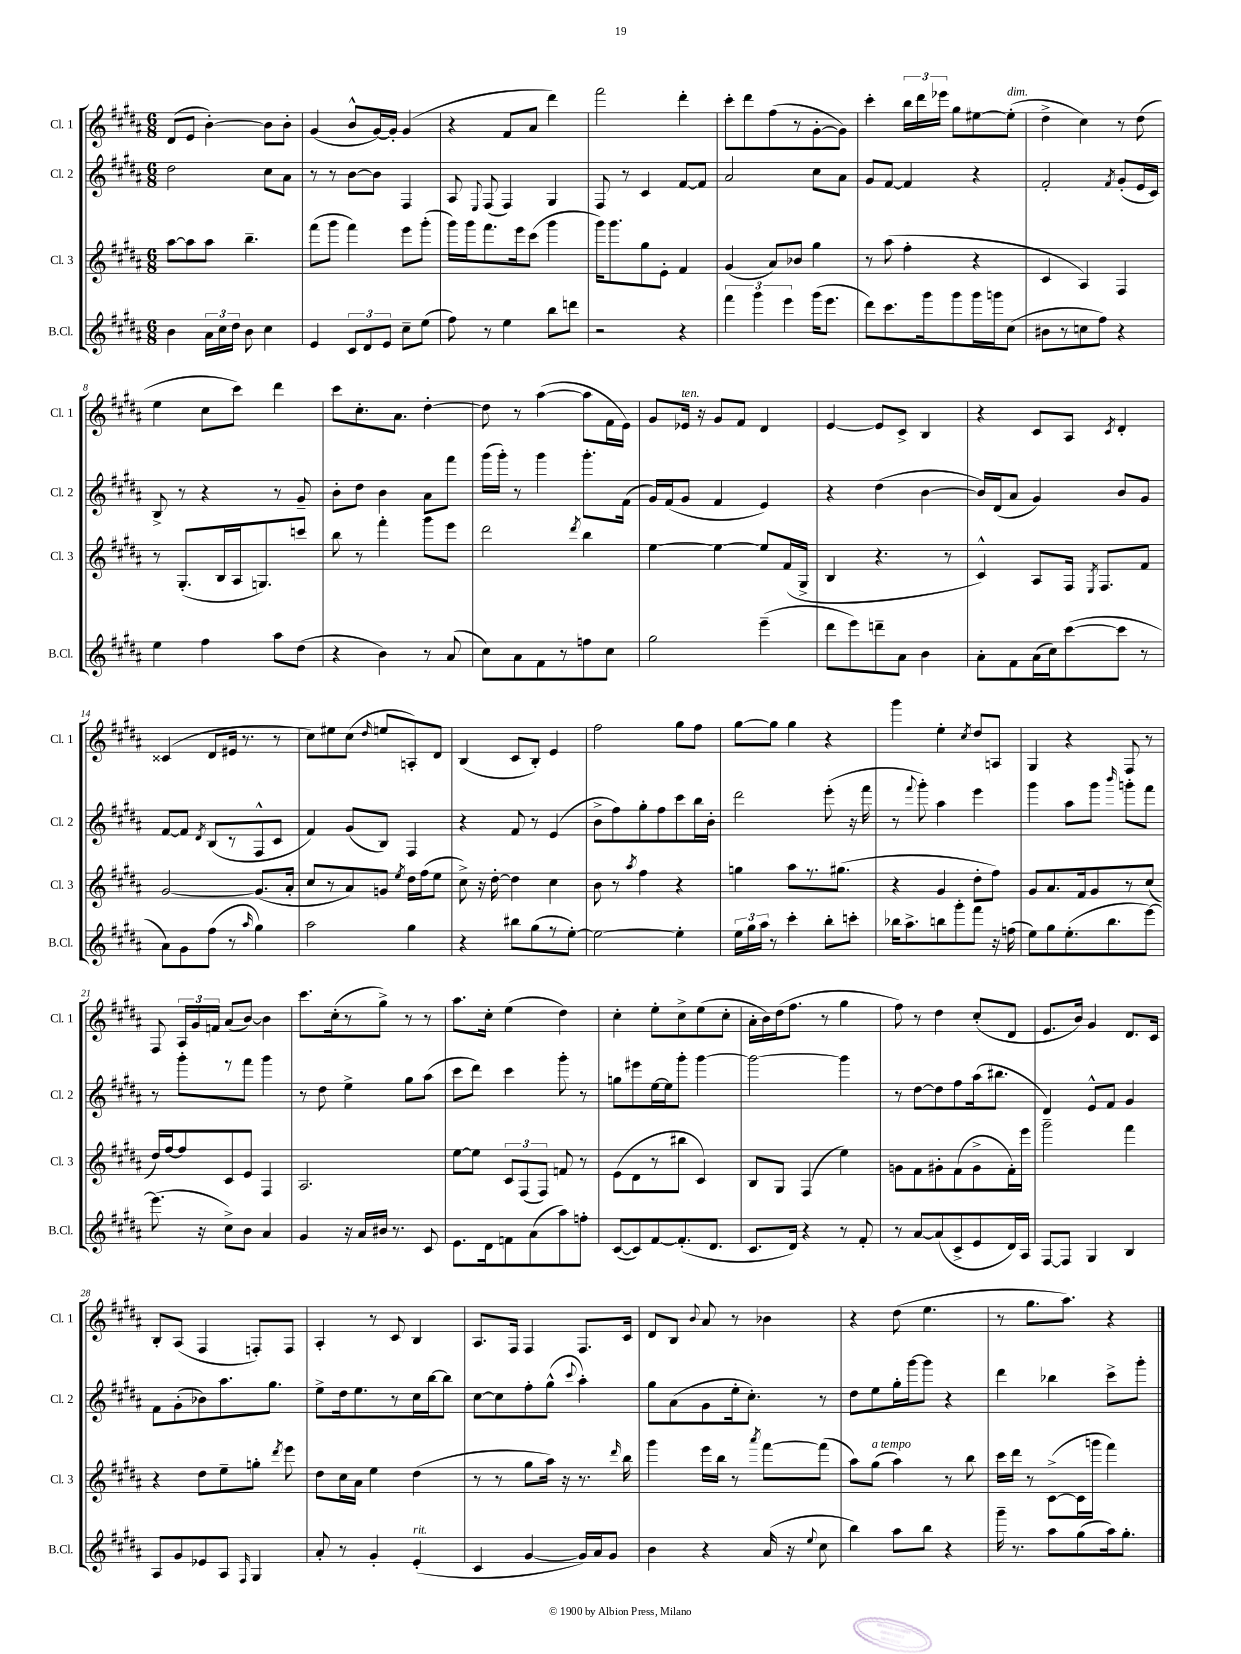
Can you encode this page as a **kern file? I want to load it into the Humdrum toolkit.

**kern	**kern	**kern	**kern
*staff4	*staff3	*staff2	*staff1
*clefG2	*clefG2	*clefG2	*clefG2
*k[f#c#g#d#a#]	*k[f#c#g#d#a#]	*k[f#c#g#d#a#]	*k[f#c#g#d#a#]
*M6/8	*M6/8	*M6/8	*M6/8
4b	[8aa#	2dd#	(8d#
.	8aa#]	.	8e
24a#	8aa#	.	[4b')
24cc#	.	.	.
24dd#	.	.	.
8b	4.bb~	.	.
4cc#	.	8cc#	8b]
.	.	8a#	8b'
=	=	=	=
4e	(8fff#	8r	(4g#
.	8ggg#	8r	.
12c#	4fff#)	[8b	8b^^
12d#	.	.	.
.	.	8b]	[16g#)
12e	.	.	.
.	.	.	16g#']
8cc#~	8eee	4F#	(4g#
(8ee	(8ggg#'	.	.
=	=	=	=
8ff#)	16ggg#)	8A#	4r
.	16ggg#	.	.
.	.	8qqE	.
8r	8.fff#	(8F#	.
4ee	.	4F#)	8f#
.	16eee	.	.
.	(8ccc#	.	8a#
8bb	4ggg#	4G#	4ddd#)
8ddd	.	.	.
=	=	=	=
2r	16ggg#)	8F#	2fff#
.	8.ggg#	.	.
.	.	8r	.
.	8gg#	4c#	.
.	8e'	.	.
4r	4f#	[8f#	4ddd#'
.	.	8f#]	.
=	=	=	=
6fff#	(4g#	2a#	8ccc#'
.	.	.	8ddd#
6ggg#	.	.	.
.	8a#)	.	(8ff#
6eee	.	.	.
.	8b-	.	8r
(16ggg#	4gg#	8cc#	[8g#'
8.eee	.	.	.
.	.	8a#	8g#])
=	=	=	=
8ddd#)	8r	8g#	4ccc#'
8.ccc#	(8aa#	[8f#	.
.	4ff#'	4f#]	24bb
.	.	.	24ddd#
16ggg#	.	.	.
.	.	.	24eee-
8ggg#	.	.	8gg#
16ggg#	4r	4r	[8ee#
16ggg	.	.	.
(8cc#	.	.	(8ee#']
=	=	=	=
8b#	4c#	2f#'	4dd#^
8r	.	.	.
8cc	4A#)	.	4cc#)
8ff#)	.	.	.
.	.	8qf#	.
4r	4F#	(8g#'	8r
.	.	16e	(8dd#
.	.	16c#)	.
=	=	=	=
4ee	8r	8B^	4ee
.	(8.G#'	8r	.
4ff#	.	4r	8cc#
.	16B	.	.
.	16A#	.	8ccc#)
.	8.G)	.	.
8aa#	.	8r	4ddd#
(8dd#	8ccc	8g#~	.
=	=	=	=
4r	8bb	8b'	8ccc#
.	8r	8dd#	8.cc#'
4b)	4fff#'	4b	.
.	.	.	8.a#
8r	8ggg#	8a#	[4dd#'
(8a#	8eee	8fff#	.
=	=	=	=
8cc#)	2ddd#	(16ggg#	8dd#]
.	.	16ggg#')	.
8a#	.	8r	8r
8f#	.	4ggg#	([4aa#
8r	.	.	.
.	8qddd#	.	.
8ff	4bb	8.ggg#'	8aa#]
8cc#	.	.	16f#
.	.	(16f#	16e)
=	=	=	=
2gg#	[4ee	16g#)	8g#
.	.	(16f#	.
.	.	8g#	16e-
.	.	.	16r
.	4ee_	4f#	8g#
.	.	.	8f#
(4eee~	8ee]	4e)	4d#
.	(16f#	.	.
.	16G#^	.	.
=	=	=	=
8ddd#	4B	4r	[4e
8eee)	.	.	.
8ddd~	4.r	(4dd#	8e]
8a#	.	.	8c#^
4b	.	[4b	4B
.	8r	.	.
=	=	=	=
8a#'	4c#^^)	16b])	4r
.	.	(16d#	.
8f#	.	8a#	.
(16a#	8A#	4g#)	8c#
16cc#)	.	.	.
([8ccc#	16F#	.	8A#
.	8qE	.	.
.	8.F#	.	.
.	.	.	8qc#
8ccc#]	.	8b	4d#'
8r	8f#	8g#	.
=	=	=	=
8a#)	[2g#	[8f#	(4c##
8g#	.	8f#]	.
.	.	8qd#	.
(8ff#	.	(8B	8d#
8r	.	8r	16e#
.	.	.	8.r
16qqaa#	.	.	.
4gg#)	(8.g#]	8F#^^	.
.	.	8c#	8r
.	16a#'	.	.
=	=	=	=
2aa#	8cc#	4f#)	8cc#)
.	8r	.	8ee#
.	8a#)	(8g#	(8cc#
.	.	.	16qqdd#
.	8g	8B)	8ee
.	8qee	.	.
4gg#	16dd#	4F#	8A')
.	(16ff#	.	.
.	8ee	.	8d#
=	=	=	=
4r	8cc#^)	4r	(4B
.	16r	.	.
.	[16dd#'	.	.
8bb#	4dd#]	8f#	8c#
(8gg#	.	8r	8B')
8r	4cc#	(4e	4e
[8ee')	.	.	.
=	=	=	=
2ee_	8b	8b^	2ff#
.	8r	8ff#)	.
.	8qaa#	.	.
.	4ff#	8gg#'	.
.	.	8ff#	.
4ee']	4r	8ccc#	8gg#
.	.	16bb	8ff#
.	.	16b'	.
=	=	=	=
24ee	4gg	2ddd#	[8gg#
24gg#	.	.	.
24aa#	.	.	.
8r	.	.	8gg#]
4ccc#'	8aa#	.	4gg#
.	8.r	.	.
8bb'	.	(8eee'	4r
.	(8.gg#	.	.
8ccc'	.	16r	.
.	.	16fff#	.
=	=	=	=
16bb-	4r	8r	4ggg#
8.aa#^	.	.	.
.	.	8qqfff#	.
.	.	8ggg#')	.
8bb	4g#	4aa#	4ee'
8ggg#'	.	.	.
.	.	.	8qcc#
8fff#	8dd#'	4eee	8dd#
16r	8ff#)	.	8A
(16ff	.	.	.
=	=	=	=
8ee)	8g#	4ggg#	4G#
8gg#	8.a#	.	.
(8.ee'	.	8aa#	4r
.	16f#	.	.
.	8g#	8ggg#	.
8.bb	.	.	.
.	.	16qqbbb	.
.	8r	8ggg'	8F#
[8eee)	(8cc#	8fff#	8r
=	=	=	=
(8.eee]	16dd#)	8r	8F#
.	[16ff#	.	.
.	8ff#]	8ggg#'	24A#
.	.	.	24g#
16r	.	.	.
.	.	.	24f
8cc#^)	8c#	8r	(8a#
8b	8e	8fff#	[8b)
4a#	4F#	4ggg#	4b]
=	=	=	=
4g#	2.A#	8r	8.ccc#
.	.	8dd#	.
.	.	.	(16cc#'
16r	.	4ee^	8r
16a#	.	.	.
16b#	.	.	8gg#^)
8.r	.	.	.
.	.	8gg#	8r
8c#	.	(8aa#	8r
=	=	=	=
8.e	[8ee	8ccc#	8.aa#
.	8ee]	8ddd#)	.
16d#	.	.	16cc#'
8f	12c#	4ccc#	(4ee
.	(12F#	.	.
(8a#	.	.	.
.	12F#)	.	.
8aa#)	8f	8ggg#'	4dd#)
8ff'	8r	8r	.
=	=	=	=
([8c#	(8e	8gg	4cc#'
8c#])	8d#	8eee#	.
[8f#	8r	[16ee	8ee'
.	.	16ee]	.
(8.f#']	8bb#	8ggg#'	8cc#^
.	4c#)	[4ggg#	(8ee
8.d#	.	.	.
.	.	.	8cc#'
=	=	=	=
8.c#	8B	2ggg#_	16a#'
.	.	.	16b)
.	8G#	.	(16dd#
16d#)	.	.	8.ff#
4r	(4F#	.	.
.	.	.	8r
8r	4ee)	4ggg#]	4gg#
8f#'	.	.	.
=	=	=	=
8r	8g	8r	8ff#)
[8a#	8f#	[8dd#	8r
(8a#]	8g#'	8dd#]	4dd#
8c#^	(8f#	8ff#	.
8e	8g#^	(16aa#	(8cc#'
.	.	8.bb#	.
16d#)	16f#')	.	8d#
16A#	16eee	.	.
=	=	=	=
[8F#	2ggg#~	4d#)	8.e
8F#]	.	.	.
.	.	.	16b)
4G#	.	8e^^	4g#
.	.	8f#	.
4B	4fff#	4g#	8.d#
.	.	.	16c#
=	=	=	=
8A#	4r	8f#	8B'
8g#	.	(8g#'	(8A#
8e-	8dd#	8b-)	4F#
8A#	8ee~	8.aa#	.
16qqF#	.	.	.
4G#	8gg'	.	8F')
.	.	8.gg#	.
.	8qddd#	.	.
.	8eee	.	8F
=	=	=	=
8a#'	8dd#	8ee^	4A#'
8r	16cc#	16dd#	.
.	16a#	8.ee	.
4g#'	4ee	.	8r
.	.	8r	8c#
(4e'	(4dd#	16cc#	4B
.	.	[16bb	.
.	.	8bb]	.
=	=	=	=
4c#	8r	[8cc#	8.A#
.	8r	8cc#]	.
.	.	.	16F#
[4g#	8gg#	8ff#'	4F#
.	16aa#)	(8gg#^^	.
.	16r	.	.
.	.	8qqccc#	.
16g#])	8.r	4aa#')	8.F#
16a#	.	.	.
8g#	.	.	.
.	16qqddd#	.	.
.	16bb	.	16c#
=	=	=	=
4b	4ggg#	8gg#	8d#
.	.	(8a#	8B
.	.	.	8qqb
4r	16eee	8g#	8a#
.	16bb	.	.
.	8r	16ee'	8r
.	.	8.cc#')	.
.	8qaaa#	.	.
(16a#	[8fff#	.	4b-
16r	.	.	.
8qqee	.	.	.
8cc#	(8fff#]	8r	.
=	=	=	=
4bb)	8aa#)	8dd#	4r
.	(8gg#	8ee	.
8aa#	4aa#)	16gg#'	(8dd#
.	.	[16ggg#	.
8bb	.	8ggg#]	4.ee
4r	8r	4r	.
.	8bb	.	.
=	=	=	=
16ggg#~	16ccc#	4ddd#	8r
8.r	16ddd#	.	.
.	8r	.	8.gg#
8aa#	([8c#^	4bb-	.
.	.	.	8.aa#)
(8gg#	16c#]	.	.
.	16ggg	.	.
16aa#)	4fff#)	8ccc#^	4r
8.gg#'	.	.	.
.	.	8ggg#'	.
==	==	==	==
*-	*-	*-	*-
